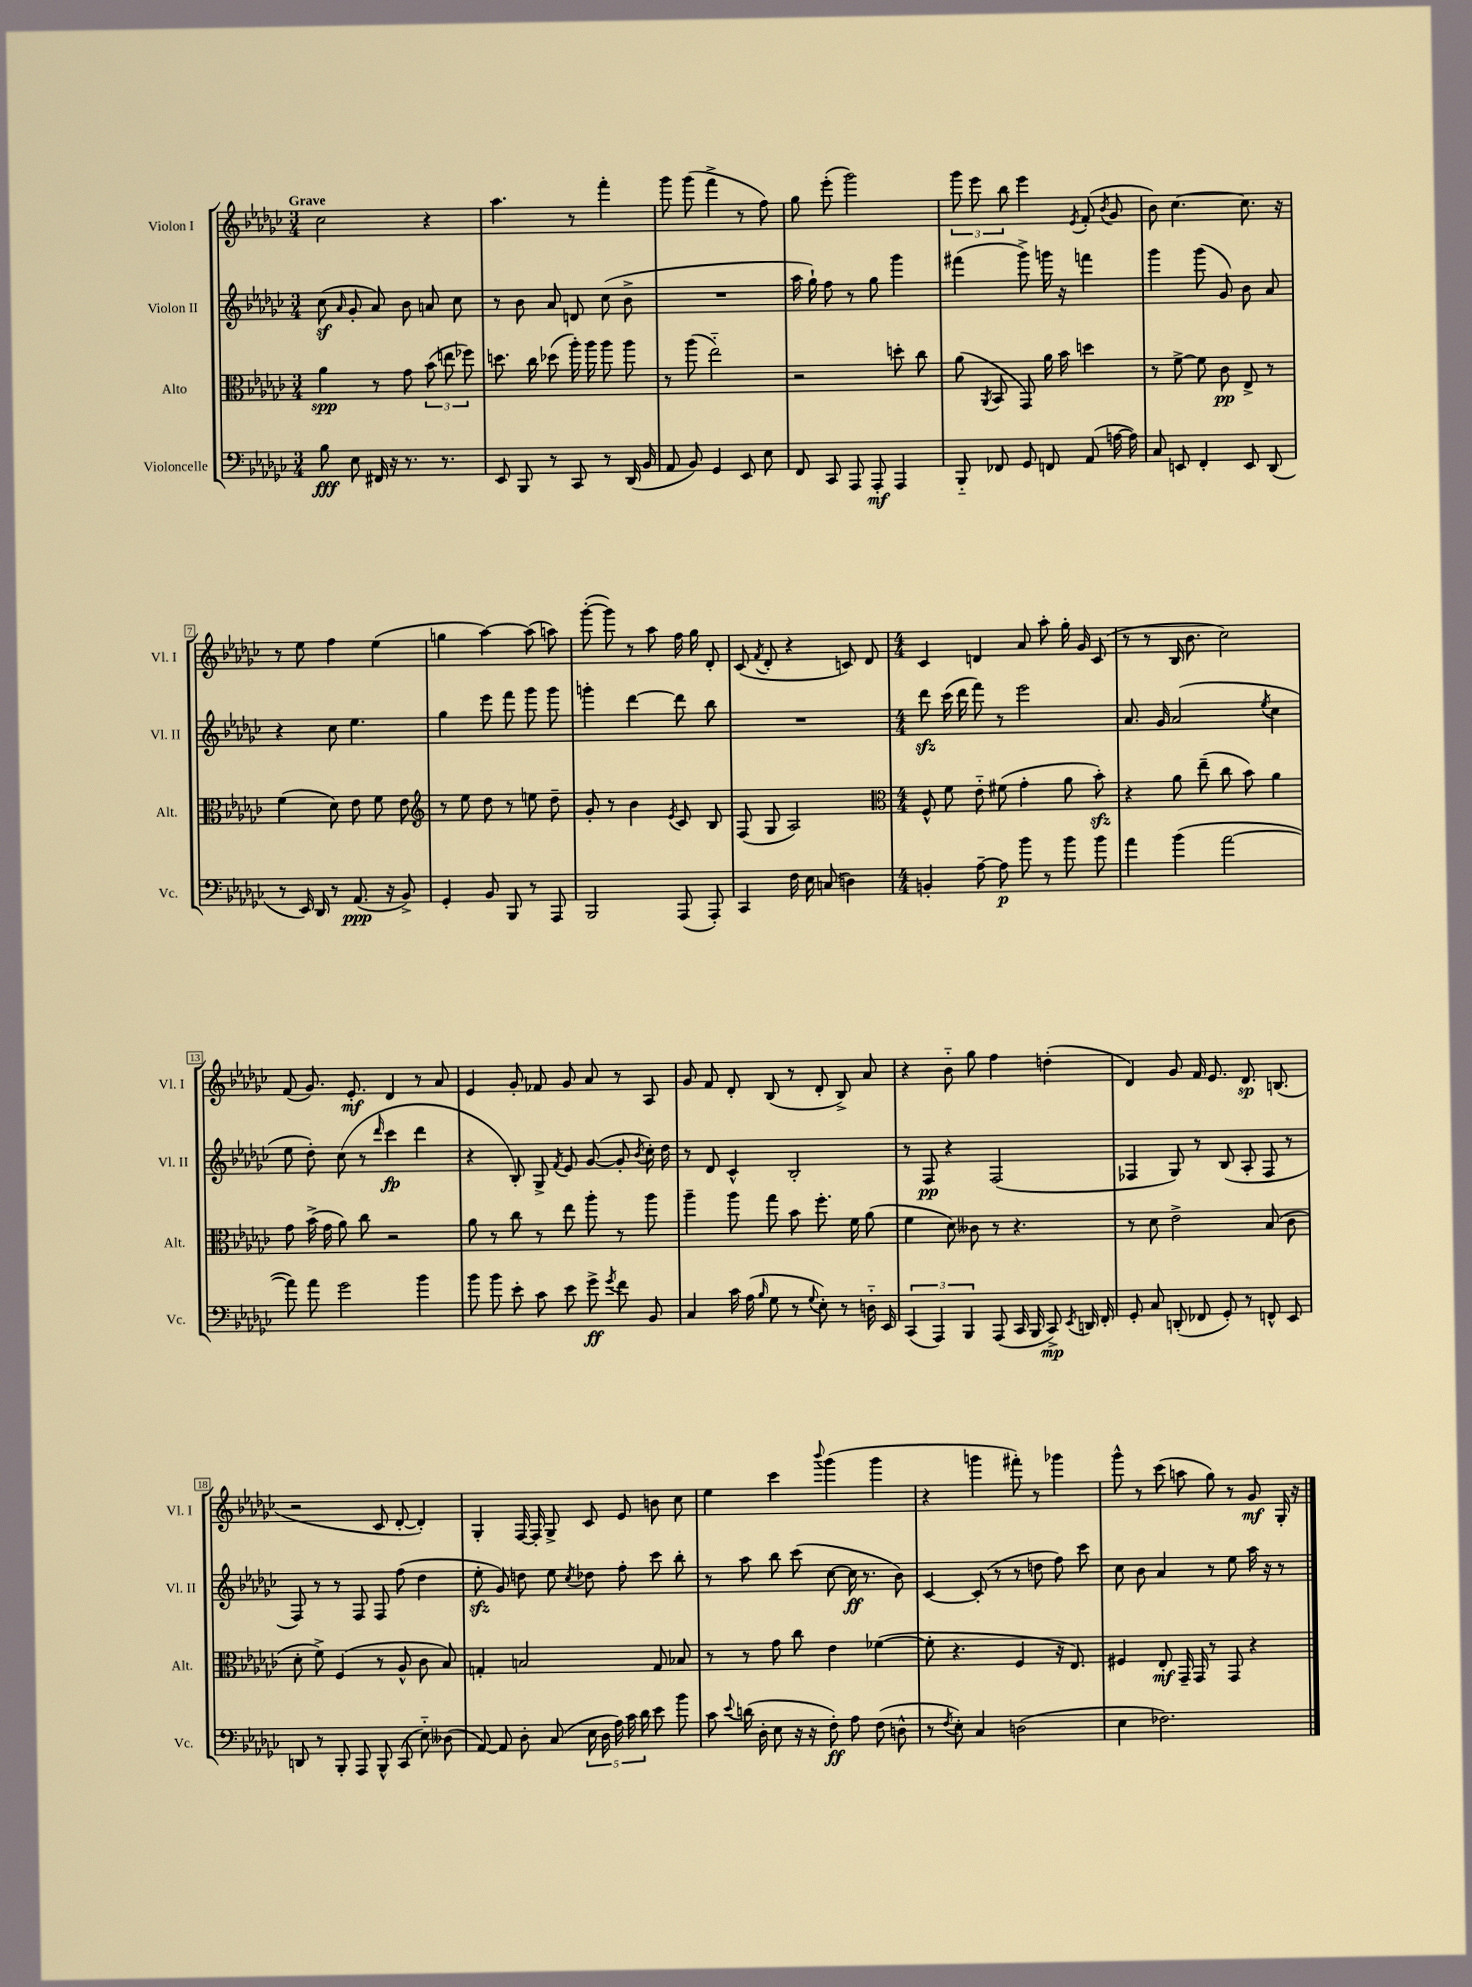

**kern	**kern	**kern	**kern
*staff4	*staff3	*staff2	*staff1
*clefF4	*clefC3	*clefG2	*clefG2
*k[b-e-a-d-g-c-]	*k[b-e-a-d-g-c-]	*k[b-e-a-d-g-c-]	*k[b-e-a-d-g-c-]
*M3/4	*M3/4	*M3/4	*M3/4
8B-	4a-	(8cc-	2cc-
.	.	16qqa-	.
8E-	.	8g-'	.
16FF#	8r	8a-)	.
16r	.	.	.
8.r	8g-	8b-	.
.	(12b-	8a	4r
8.r	.	.	.
.	12ee	.	.
.	.	8cc-	.
.	12ff-)	.	.
=	=	=	=
8EE-	8.dd	8r	4.aa-
8BBB-	.	8b-	.
.	16cc-	.	.
8r	(8dd-	8a-	.
8CC-	16aa-')	8d	8r
.	16aa-	.	.
8r	8aa-	(8cc-	4fff'
(16DD-	8aa-	8b-^	.
16BB-	.	.	.
=	=	=	=
8AA-	8r	2.r	8ggg-
8BB-)	(8aa-	.	(8ggg-
4GG-	2ee-'~)	.	4fff^
8EE-	.	.	8r
8E-	.	.	8ff)
=	=	=	=
8FF	2r	16aa-	8gg-
.	.	16gg-`)	.
8CC-	.	8ff	(8eee-'
8AAA-	.	8r	2ggg-)
8AAA-'	.	8gg-	.
4AAA-	8dd'	4ggg-	.
.	8cc-	.	.
=	=	=	=
8BBB-'~	(8a-	(4fff#	12ggg-
.	.	.	12eee-
.	8qAA-	.	.
8FF-	8BB-	.	.
.	.	.	12bb-
8GG-	8GG-)	8ggg-^)	4eee-
8FF	16a-	16ggg	.
.	16b-	16r	.
.	.	.	8qe-
(8AA-	4dd	4fff	(8f'
.	.	.	8qb-
[16A	.	.	8g-
16A])	.	.	.
=	=	=	=
8C-	8r	4ggg-	8b-)
8EE	[8f^	.	[4.cc-
4FF'	8f]	(8ggg-	.
.	8c-	8g-)	.
8EE	8E-^	8b-	8.cc-]
(8DD-	8r	8a-	.
.	.	.	16r
=	=	=	=
8r	(4f	4r	8r
16EE-)	.	.	8ee-
16DD-	.	.	.
8r	8d-)	8cc-	4ff
(8.AA-	8e-	4.ee-	.
.	8f	.	(4ee-
16r	.	.	.
8BB-^)	8e-	.	.
=	=	=	=
*	*clefG2	*	*
4GG-'	8r	4gg-	4gg
.	8ee-	.	.
8BB-	8dd-	8eee-	[4aa-)
8BBB-	8r	8fff	.
8r	8ee	8ggg-	(8aa-]
8AAA-	8dd-~	8ggg-	8aa)
=	=	=	=
2BBB-	8g-'	4ggg'	([8ggg-'
.	8r	.	8ggg-])
.	4b-	[4ddd-	8r
.	.	.	8aa-
.	8qe-	.	.
(8AAA-	8c-	8ddd-]	16ff
.	.	.	16gg-
8AAA-')	8B-	8bb-	8d-'
=	=	=	=
4CC-	(8F	2.r	(8c-
.	.	.	8qf
.	8G-	.	8d-'
16F	2A-)	.	4r
16E-	.	.	.
(8C	.	.	.
4D)	.	.	8c)
.	.	.	8d-
=	=	=	=
*	*clefC3	*	*
*M4/4	*M4/4	*M4/4	*M4/4
4BB'	8F^^	8ddd-	4c-
.	8f	(16ccc-	.
.	.	16ddd-	.
[8A-~	8e-'~	8fff)	4d
8A-]	(8f#	8r	.
8b-	4g-'	2eee-	8a-
8r	.	.	8aa-'
8b-	8a-	.	16gg-'
.	.	.	16g-
8b-	8b-')	.	(8c-
=	=	=	=
4a-	4r	8.a-	8r
.	.	.	8r
.	.	16g-	.
(4b-	8a-	(2a-	16B-
.	.	.	8.b-
.	(8ee-~	.	.
[2a-	8cc-	.	2cc-)
.	8b-)	.	.
.	.	8qee-	.
.	4a-	4cc-	.
=	=	=	=
8a-])	8g-	8ee-	(8f
8a-	(16b-^	8dd-')	8.g-)
.	16g-	.	.
2g-	8a-)	(8cc-	.
.	.	.	8.e-'
.	8cc-	8r	.
.	.	16qqddd-	.
.	2r	4ccc-	4d-
4b-	.	4ddd-	8r
.	.	.	8a-
=	=	=	=
8b-	8a-	4r	4e-
8b-	8r	.	.
8e-'	8cc-	8B-')	8g-'
8c-	8r	8G-^	8f-
.	.	8qf	.
8e-	8ee-	8e-	8g-
8g-^	8aa-'	([8g-	8a-
8qg-	.	.	.
8f	8r	8g-']	8r
.	.	8qb-	.
8BB-	8aa-	16cc-')	8A-
.	.	16dd-	.
=	=	=	=
4C-	4aa-~	8r	8g-
.	.	8d-	8f
16c-	8aa-	4c-^^	8d-'
(16A-	.	.	.
16qqB-	.	.	.
8G-	8gg-	.	(8B-
8r	8b-	2B-'	8r
8qqG-	.	.	.
8E-')	8.ff'	.	8d-'
8r	.	.	8B-^)
.	16f	.	.
16D'~	(8a-	.	8a-
16EE-	.	.	.
=	=	=	=
(6CC-	4f	8r	4r
.	.	8F	.
6AAA-)	.	.	.
.	8d-)	4r	8b-'~
6BBB-	.	.	.
.	8c--	.	8gg-
(8AAA-	8r	(2F	4ff
16CC-	4.r	.	.
16BBB-	.	.	.
8CC-^)	.	.	(4dd'
8qEE-	.	.	.
16DD	.	.	.
16FF'	.	.	.
=	=	=	=
8GG-'	8r	4F-	4d-)
8C-	8d-	.	.
(8DD'	2e-^	8G-)	8g-
8FF-	.	8r	16f
.	.	.	8.e-
8GG-')	.	(8B-	.
8r	.	8A-'	8.d-
8FF^^	(8B-	8F-	.
.	.	.	(8.B
8EE-	8c-	8r	.
=	=	=	=
8DD	8d-'	8F)	2r
8r	8f^)	8r	.
8BBB-'	(4F	8r	.
8AAA-	.	8F	.
8BBB-^^	8r	8F	8c-
(8CC-	8A-^^	(8ff	[8d-'
8E-'~)	8c-	4dd-	4d-'])
(8D--	8B-)	.	.
=	=	=	=
[8AA-)	4G'	8ee-'	4G-'
8AA-]	.	8g-)	.
8D-'	2B	8dd	[16F
.	.	.	16F']
(8C-	.	8ee-	8G-^
.	.	8qcc-	.
20E-	.	8dd-	8c-
20D-	.	.	.
20A-)	.	.	.
.	.	8ff'	8e-
20c-	.	.	.
20d-	.	.	.
8e-	8G	8ccc-	8b
8b-	8B-	8bb-'	8cc-
=	=	=	=
8c-	8r	8r	4ee-
8qqe-	.	.	.
(16d	8r	8aa-	.
16D-'	.	.	.
8E-	8g-	8bb-	4ccc-
16r	8cc-	(8ccc-	.
16r	.	.	.
.	.	.	8qqbbb-
8F')	4e-	[8cc-	(4ggg-
8A-	.	16cc-]	.
.	.	8.r	.
(8F	([4f-	.	4ggg-
8D^^	.	8b-)	.
=	=	=	=
8r	8f-']	[4c-	4r
8qF	.	.	.
8E-')	4.r	.	.
4C-	.	(8c-']	4ggg
.	.	8r	.
(2D	4F	8r	8fff#')
.	.	8dd	8r
.	16r	8ff)	4ggg-
.	8.E-)	.	.
.	.	8ccc-	.
=	=	=	=
4E-	4F#	8cc-	8ggg-^^
.	.	8b-	8r
2.F-)	8E-'	4a-	(8ccc-
.	16GG-~	.	8aa
.	16GG-	.	.
.	8r	8r	8gg-)
.	8GG-	8ee-	8r
.	4r	16aa-	8g-
.	.	16r	.
.	.	8r	16G-'
.	.	.	16r
==	==	==	==
*-	*-	*-	*-
